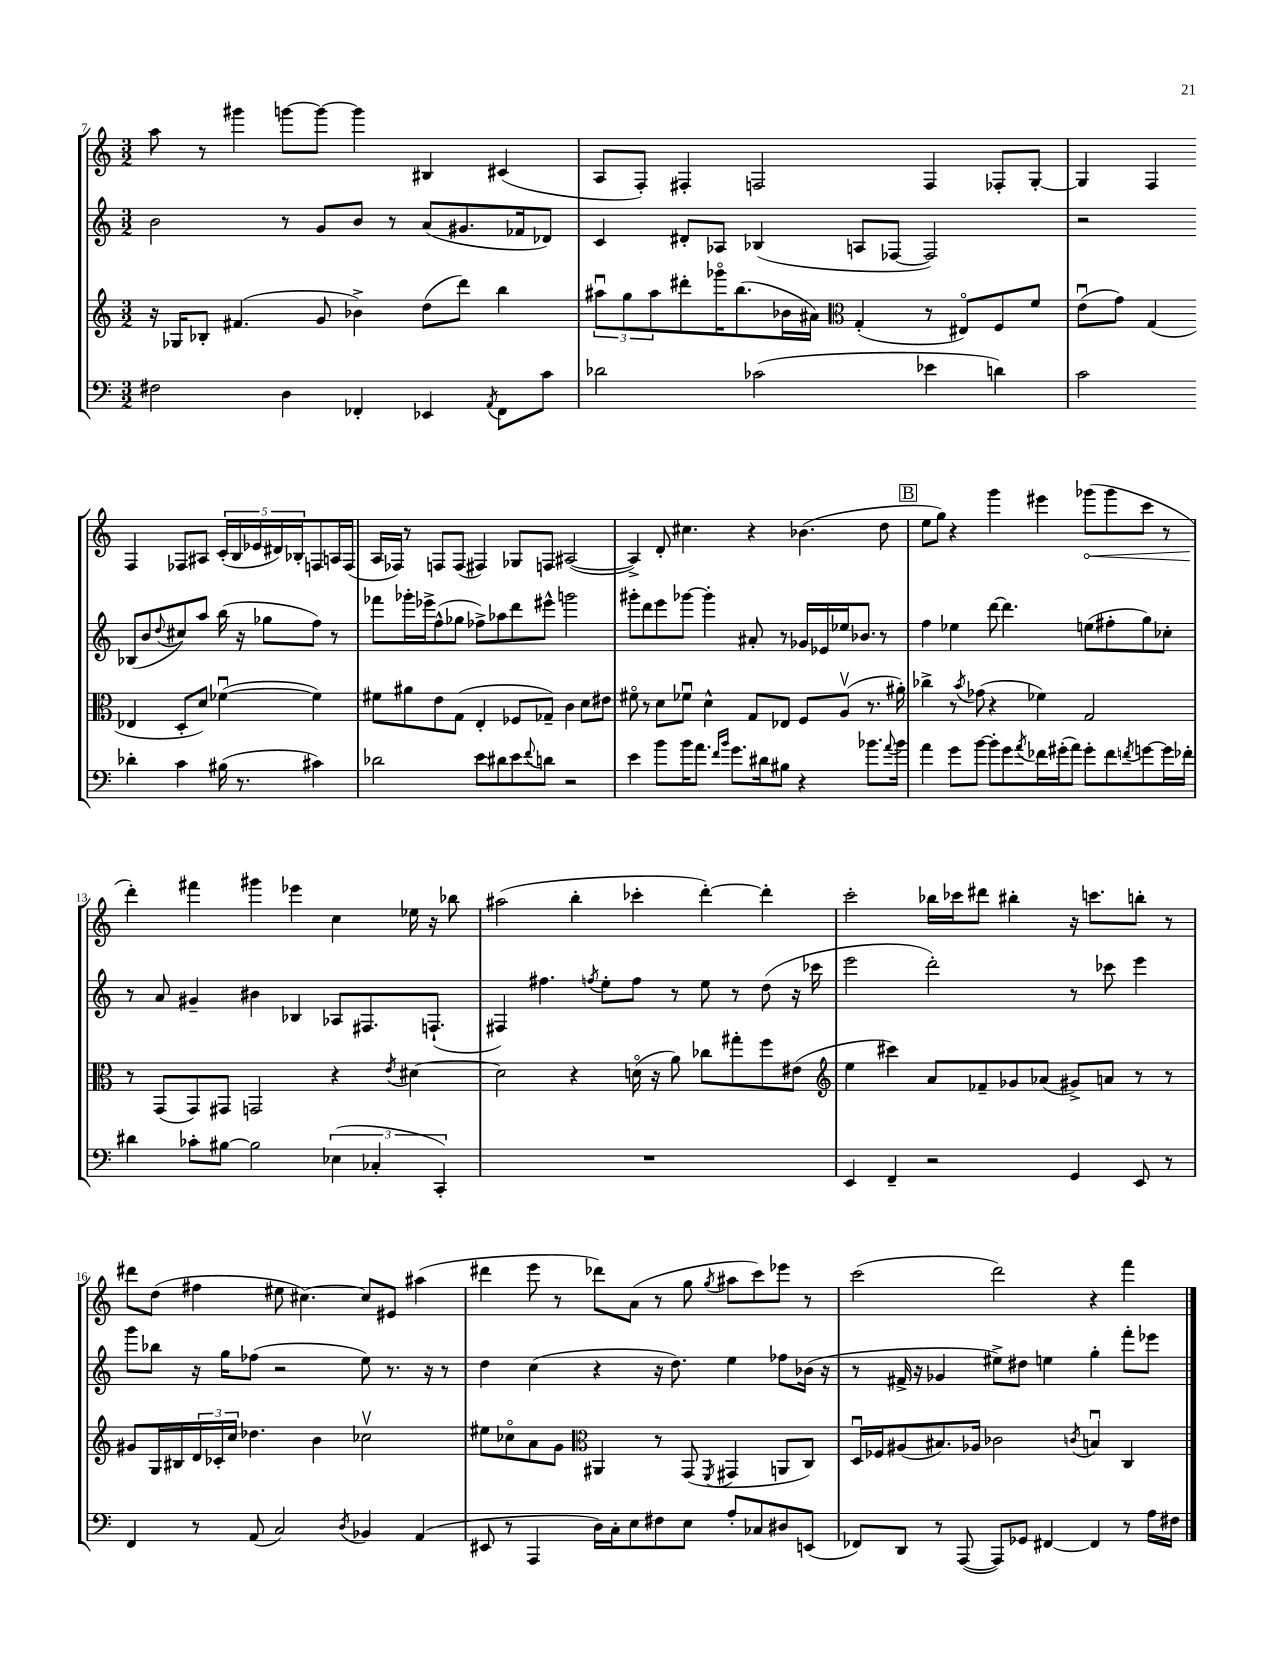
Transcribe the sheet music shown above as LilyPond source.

<<
\new StaffGroup <<
\new Staff = "s0" {
    \clef treble \key c \major \numericTimeSignature \time 3/2
    a''8 r8 gis'''4 g'''8~ g'''8~ g'''4 bis4 cis'4( |
    a8 f8-.) fis4-. f2 f4 fes8-. g8~-. |
    g4 f4 f4 fes8 ais8 \tuplet 5/4 { c'16-.( b16 ees'16 dis'16) bes16-. } f8 a16 f16( |
    a16 fes16) r8 f8 f8( fis4) ges8 f8 ais2~( |
    ais4->) d'8-. cis''4. r4 bes'4.( d''8 |
    \mark \markup { \box "B" } e''8 g''8) r4 g'''4 eis'''4 \once \override Hairpin.circled-tip = ##t ges'''8\<( ges'''8 c'''8 r8 |
    d'''4-.\!) fis'''4 gis'''4 ees'''4 c''4 ees''16 r16 bes''8 |
    ais''2( b''4-. ces'''4-. d'''4~-.) d'''4-. |
    c'''2-. bes''16 ces'''16 dis'''8 bis''4-. r16 c'''8. b''8-. r8 |
    dis'''8 d''8( fis''4 eis''8 cis''4.~) cis''8 eis'8 ais''4( |
    dis'''4 e'''8 r8 des'''8) a'8( r8 g''8 \acciaccatura { g''8 } ais''8 c'''8) ees'''8 r8 |
    c'''2( d'''2) r4 f'''4 \bar "|." |
}
\new Staff = "s1" {
    \clef treble \key c \major \numericTimeSignature \time 3/2
    b'2 r8 g'8 b'8 r8 a'8( gis'8. fes'16 des'8) |
    c'4 dis'8-. aes8 bes4( a8 fes8~ fes2) |
    r2 bes8( b'8 \appoggiatura { d''8 } cis''8) a''8 b''16( r16 ges''8 f''8) r8 |
    fes'''8 ges'''16-. ees'''16-> f''8-^( ges''8 fes''8->) aes''8 d'''8 eis'''8-^ g'''2 |
    gis'''8-. d'''8 e'''8 ges'''8~ ges'''4-. ais'8-. r8 ges'16 ees'16 ees''16 bes'8. r8 |
    \mark \markup { \box "B" } f''4 ees''4 d'''8~ d'''4. e''8( fis''8-. g''8) ces''8-. |
    r8 a'8 gis'4-- bis'4 bes4 aes8 fis8. f8.-!( |
    fis4) fis''4. \acciaccatura { f''8 } e''8-. f''8 r8 e''8 r8 d''8( r16 ces'''16 |
    e'''2 d'''2-.) r8 ces'''8 e'''4 |
    g'''8 bes''8 r16 g''16 fes''8( r2 e''8) r8. r16 r8 |
    d''4 c''4( r4 r16 d''8.) e''4 fes''8 bes'16( r16 |
    r8 fis'16-> r16 ges'4 eis''8->) dis''8 e''4 g''4-. f'''8-. ees'''8 \bar "|." |
}
\new Staff = "s2" {
    \clef treble \key c \major \numericTimeSignature \time 3/2
    r16 ges16 bes8-. fis'4.( g'8 bes'4->) d''8( d'''8) b''4 |
    \tuplet 3/2 { ais''8\downbow g''8 ais''8 } dis'''8-. ges'''16\flageolet b''8.( bes'16 ais'16) \clef alto g4-.( r8 eis8\flageolet) f8 f'8 |
    e'8\downbow( g'8) g4( ees4 d8-. d'8) fes'4~\downbow( fes'4) |
    fis'8 ais'8 e'8 g8( e4-. fes8 ges8--) c'4 d'8 eis'8 |
    fis'8\flageolet r8 d'8 fes'8\downbow d'4-^ g8 ees8 f8 a8\upbow( r8. ais'16-.) |
    \mark \markup { \box "B" } ces''4-> r8 \acciaccatura { b'8 } ges'8( r4 fes'4) g2 |
    r8 g,8( g,8) gis,8 g,2 r4 \acciaccatura { e'8 } dis'4~ |
    dis'2 r4 d'16\flageolet( r16 a'8) ces''8 gis''8-. f''8 eis'8( |
    \clef treble e''4 cis'''4) a'8 fes'8-- ges'8 aes'8( gis'8->) a'8 r8 r8 |
    gis'8 g16 bis16 \tuplet 3/2 { d'16 ces'16-. c''16 } des''4. b'4 ces''2\upbow |
    eis''8 ces''8\flageolet a'8 g'8 \clef alto ais,4 r8 g,8( \acciaccatura { f,8 } gis,4 a,8 c8) |
    d16\downbow fes16 ais8( bis8.) aes16 ces'2 \acciaccatura { c'8 } b4\downbow c4 \bar "|." |
}
\new Staff = "s3" {
    \clef bass \key c \major \numericTimeSignature \time 3/2
    fis2 d4 fes,4-. ees,4 \acciaccatura { a,8 } fes,8 c'8 |
    des'2 ces'2( ees'4 d'4) |
    c'2 des'4-. c'4 bis16( r8. cis'4) |
    des'2 e'8 dis'8 e'8 \appoggiatura { f'8 } d'8 r2 |
    e'4 b'8 b'16 a'8. \grace { f'16 b'16 } g'8. dis'16 bis8 r4 bes'8. \appoggiatura { a'8 } bes'16 |
    \mark \markup { \box "B" } a'4 g'8 b'8~ b'8-. g'8 \acciaccatura { a'8 } fes'16 gis'16-.( a'8) gis'8-. fes'8 \acciaccatura { f'8 } g'8~ g'16 fes'16-. |
    dis'4 ces'8-. bis8~ bis2 \tuplet 3/2 { ees4( ces4-. c,4-.) } |
    R1. |
    e,4 f,4-- r2 g,4 e,8 r8 |
    f,4 r8 a,8( c2) \acciaccatura { d8 } bes,4 a,4( |
    eis,8 r8 a,,4 d16) c16-. e8 fis8 e8 a8-. ces8 dis8 e,8( |
    fes,8) d,8 r8 a,,8~( a,,8) ges,8 fis,4~ fis,4 r8 a16 fis16 \bar "|." |
}
>>
>>
\layout { \context { \Score currentBarNumber = #7 } }
